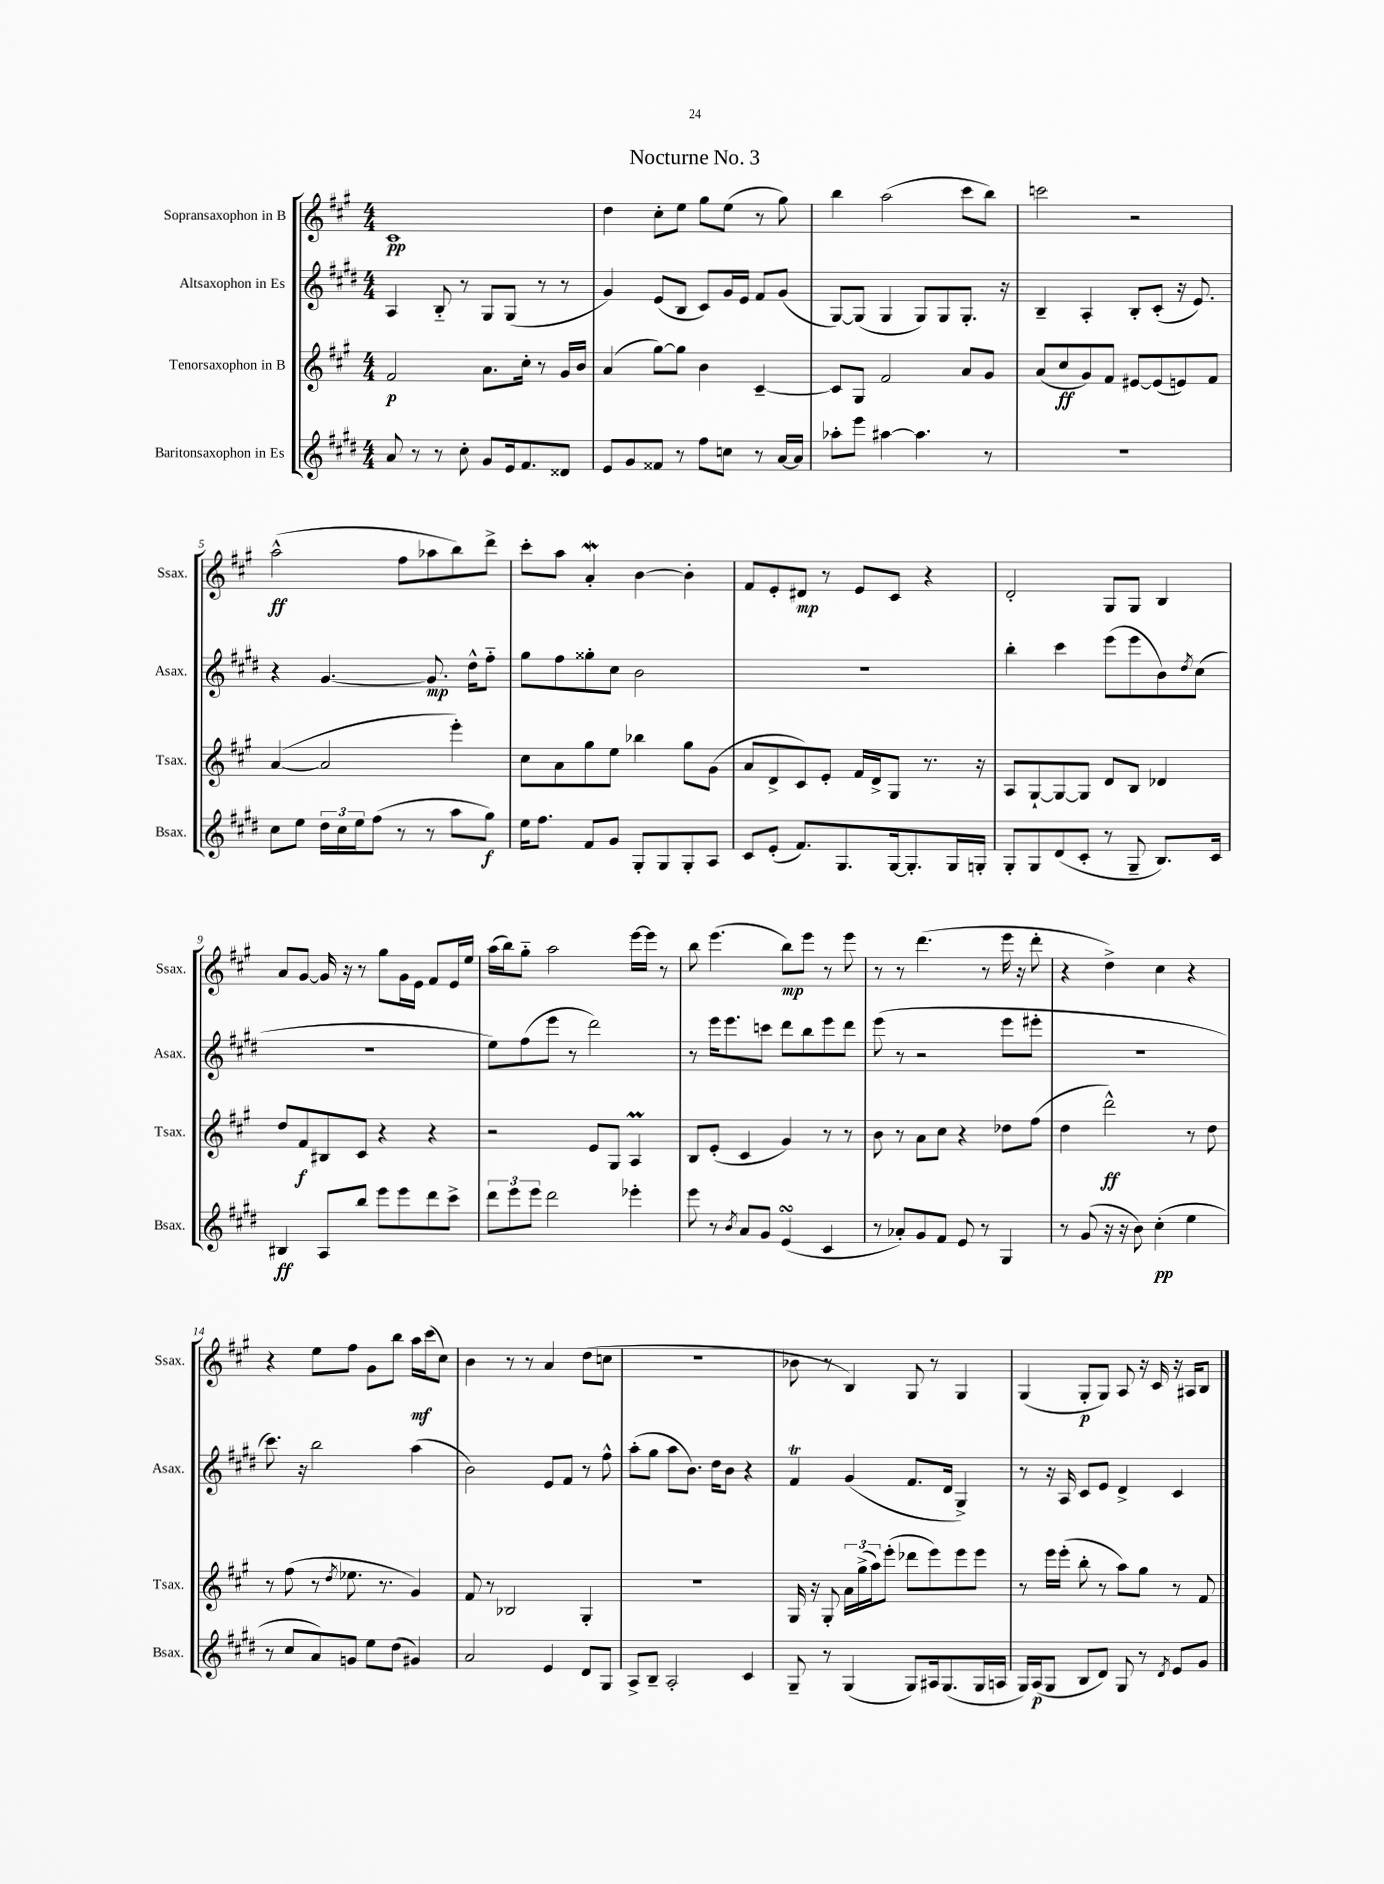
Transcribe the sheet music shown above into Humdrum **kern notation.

**kern	**kern	**kern	**kern
*staff4	*staff3	*staff2	*staff1
*clefG2	*clefG2	*clefG2	*clefG2
*k[f#c#g#d#]	*k[f#c#g#]	*k[f#c#g#d#]	*k[f#c#g#]
*M4/4	*M4/4	*M4/4	*M4/4
8a	2f#	4A	1c#
8r	.	.	.
8r	.	8B'~	.
8cc#'	.	8r	.
8g#	8.a	8G#	.
16e	.	(8G#	.
8.f#	16cc#'	.	.
.	8r	8r	.
8d##	16g#	8r	.
.	16b	.	.
=	=	=	=
8e	(4a	4g#)	4dd
8g#	.	.	.
8f##	[8gg#)	(8e	8cc#'
8r	8gg#]	8B	8ee
8ff#	4b	8c#)	8gg#
8cc	.	16g#	(8ee
.	.	16e	.
8r	[4c#~	8f#	8r
[16a	.	(8g#	8gg#)
16a]	.	.	.
=	=	=	=
8aa-'	8c#]	[8G#)	4bb
8eee	8G#	(8G#]	.
[4aa#	2f#	4G#	(2aa
4.aa#]	.	8G#)	.
.	.	8G#	.
.	8a	8.G#'	8ccc#
8r	8g#	.	8bb)
.	.	16r	.
=	=	=	=
1r	(8a	4B~	2ccc
.	8cc#	.	.
.	8g#)	4A'	.
.	8f#	.	.
.	[8e#	8B'	2r
.	(8e#]	(8c#'	.
.	8e)	16r	.
.	.	8.e)	.
.	8f#	.	.
=	=	=	=
8cc#	([4a	4r	(2aa^^
8ee	.	.	.
24dd#	2a]	[4.g#	.
24cc#	.	.	.
24ee	.	.	.
(8ff#	.	.	.
8r	.	.	8ff#
8r	.	8.g#]	8aa-
8aa	4eee')	.	8bb)
.	.	16dd#^^	.
8gg#)	.	8ff#'~	8ddd^
=	=	=	=
16ee	8cc#	8gg#	8ccc#'
8.ff#	.	.	.
.	8a	8ff#	8aa
8f#	8gg#	8gg##'	4a'
8g#	8ee	8cc#	.
8G#'	4bb-	2b	[4b
8G#	.	.	.
8G#'	8gg#	.	4b']
8A	(8g#	.	.
=	=	=	=
8c#	8a	1r	8f#
(8e'	8d^	.	8e'
8.f#)	8c#)	.	8d#
.	8e'	.	8r
8.G#	.	.	.
.	16f#	.	8e
.	16d^	.	.
[16G#	8G#	.	8c#
8.G#']	.	.	.
.	8.r	.	4r
16G#	.	.	.
16G'	16r	.	.
=	=	=	=
8G#'	8A	4bb'	2d'
8G#	[8G#`	.	.
(8d#	8G#_	4ccc#	.
8c#'	8G#]	.	.
8r	8d	(8eee	8G#
8G#~	8B	8eee	8G#
8.B)	4d-	8b)	4B
.	.	8qdd#	.
.	.	(8cc#	.
16c#	.	.	.
=	=	=	=
4B#	8dd	1r	8a
.	8f#	.	[8g#
8A	8B#	.	16g#]
.	.	.	16r
8bb	8c#	.	8r
8eee	4r	.	8gg#
8eee	.	.	16g#
.	.	.	16e
8ddd#	4r	.	8f#
8ccc#^	.	.	16e
.	.	.	16ee
=	=	=	=
12ddd#	2r	8ee)	(16aa
.	.	.	16bb)
12eee	.	.	.
.	.	(8ff#	8gg#'~
12eee	.	.	.
2ddd#	.	8eee	2aa
.	.	8r	.
.	8e	2ddd#)	.
.	8G#	.	.
4eee-'	4A	.	[16eee
.	.	.	16eee]
.	.	.	8r
=	=	=	=
8eee	8B	8r	8bb
8r	(8e'	16eee	(4.eee
.	.	8.eee	.
8qb	.	.	.
8a	4c#	.	.
8g#	.	8ccc	.
(4e	4g#)	8ddd#	8bb)
.	.	8bb	8eee
4c#	8r	8eee	8r
.	8r	8ddd#	8eee
=	=	=	=
8r	8b	(8eee	8r
8a-')	8r	8r	8r
8g#	8a	2r	(4.ddd
8f#	8cc#	.	.
8e	4r	.	.
8r	.	.	8r
4G#	8dd-	8eee	16eee
.	.	.	16r
.	(8ff#	8eee#'	8ddd'
=	=	=	=
8r	4dd	1r	4r
(8g#	.	.	.
16r	2ddd^^)	.	4dd^)
16r	.	.	.
8b)	.	.	.
(4cc#'	.	.	4cc#
4ee	8r	.	4r
.	8dd	.	.
=	=	=	=
8r	8r	8.ccc#)	4r
8cc#	(8ff#	.	.
.	.	16r	.
8a)	8r	2bb	8ee
.	8qdd	.	.
8g	8.ee-	.	8ff#
8ee	.	.	8g#
.	8.r	.	.
(8dd#	.	.	8bb
4g#)	4g#)	(4aa	16aa
.	.	.	(16ccc#
.	.	.	8cc#)
=	=	=	=
2a	8f#	2b)	4b
.	8r	.	.
.	2B-	.	8r
.	.	.	8r
4e	.	8e	4a
.	.	8f#	.
8d#	4G#'	8r	(8dd
8G#	.	8ff#^^	8cc
=	=	=	=
8A^	1r	(8aa'	1r
8B~	.	8gg#	.
2A'	.	8aa	.
.	.	8.b)	.
.	.	16dd#	.
.	.	8b	.
4c#	.	4r	.
=	=	=	=
8G#~	16G#	4f#	8b-
.	16r	.	.
8r	8G#'	.	8r
(4G#	24a	(4g#	4B)
.	(24gg#^	.	.
.	24aa)	.	.
.	(8eee'	.	.
8G#)	8ddd-	8.f#	8G#
16A#	8eee)	.	8r
(8.G#	.	16d#	.
.	8eee	4G#^)	4G#
16G#	8eee	.	.
16A	.	.	.
=	=	=	=
16G#)	8r	8r	(4G#
(16A	.	.	.
8G#	16eee	16r	.
.	(16eee'	16A	.
8B	8bb'	8c#	8G#'
8d#)	8r	8e	8G#)
8G#	8aa)	4d#^	8A
8r	8gg#	.	16r
.	.	.	16c#
8qd#	.	.	.
8e	8r	4c#	16r
.	.	.	16A#
8g#	8f#	.	8B
==	==	==	==
*-	*-	*-	*-
